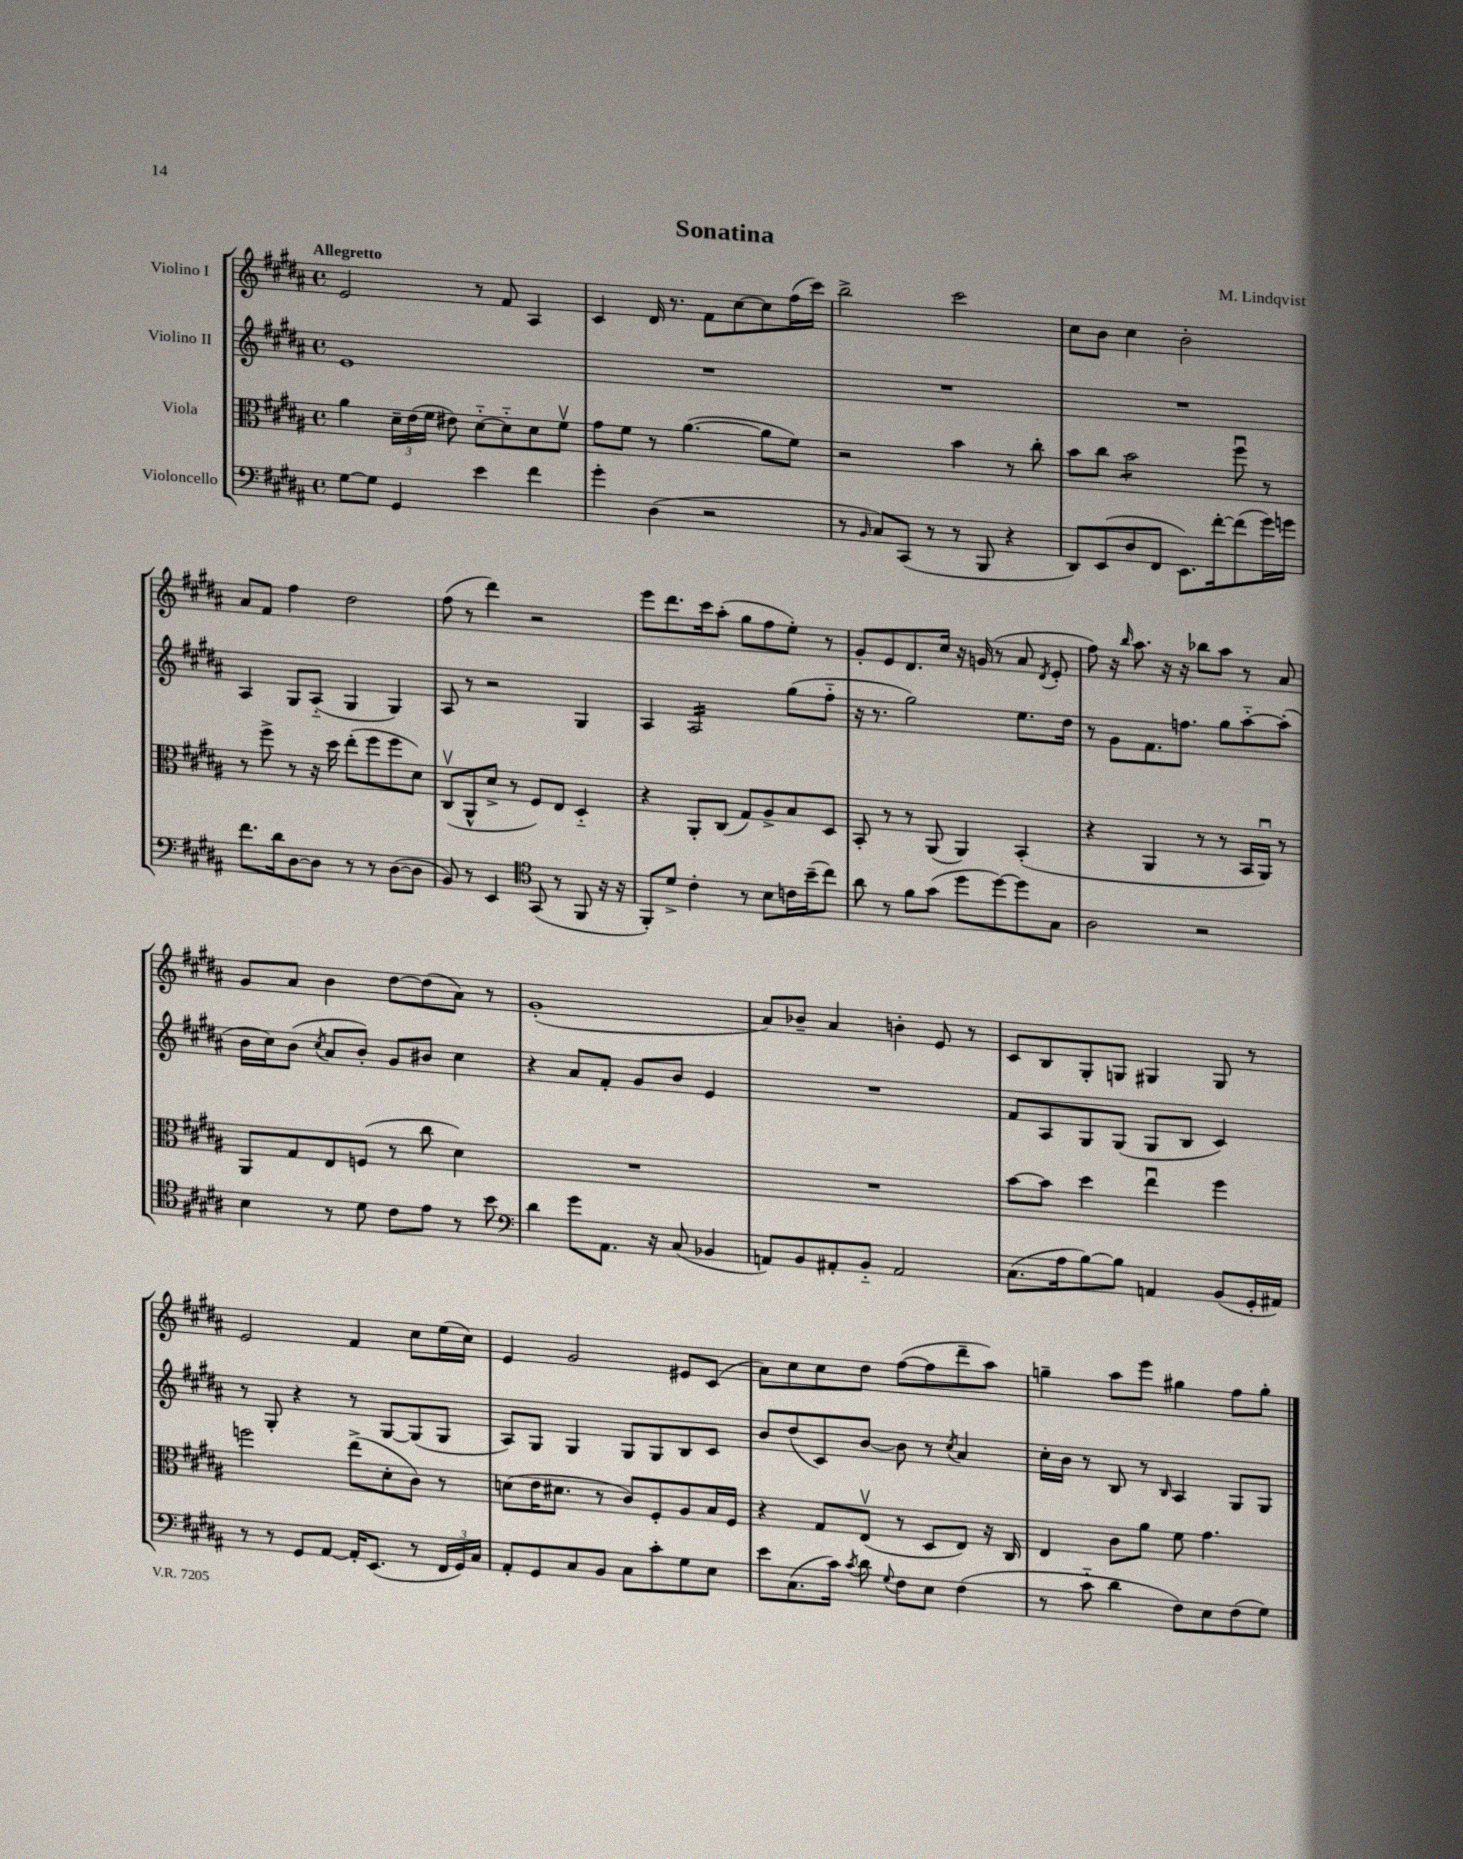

**kern	**kern	**kern	**kern
*staff4	*staff3	*staff2	*staff1
*clefF4	*clefC3	*clefG2	*clefG2
*k[f#c#g#d#a#]	*k[f#c#g#d#a#]	*k[f#c#g#d#a#]	*k[f#c#g#d#a#]
*M4/4	*M4/4	*M4/4	*M4/4
*met(c)	*met(c)	*met(c)	*met(c)
[8G#	4a#	1e	2e
8G#]	.	.	.
4GG#	24d#~	.	.
.	(24e	.	.
.	24f#	.	.
.	8e#)	.	.
4e	[8d#'~	.	8r
.	8d#'~]	.	8f#
4f#	8d#	.	4A#
.	8f#v	.	.
=	=	=	=
4g#'	8g#	1r	4c#
.	8f#	.	.
(4D#	8r	.	16d#
.	.	.	8.r
.	([4.a#	.	.
2r	.	.	8f#
.	.	.	[8cc#
.	8a#]	.	8cc#]
.	8f#)	.	(16ff#
.	.	.	16ccc#)
=	=	=	=
8r	2r	1r	2bb^
16qqBB	.	.	.
8C#)	.	.	.
(8CC#	.	.	.
8r	.	.	.
8r	4b	.	2ccc#
8BBB	.	.	.
4r	8r	.	.
.	8cc#'	.	.
=	=	=	=
8DD#)	8b	1r	8cc#
(8EE	8cc#	.	8b
8D#	2b	.	4cc#
8FF#	.	.	.
8.EE)	.	.	2b'
[16f#'	.	.	.
(8f#]	8ff#u	.	.
16g#)	8r	.	.
16g	.	.	.
=	=	=	=
8.f#	8r	4A#	8a#
.	8ff#^	.	8f#
16d#	.	.	.
[8D#	8r	8G#	4ff#
8D#]	16r	(8A#'~	.
.	16dd#	.	.
8r	(8ee'	4G#	2dd#
8r	8ff#	.	.
([8D#	8ff#	4G#)	.
8D#]	8d#)	.	.
=	=	=	=
8BB)	(8C#v	8A#	(8ff#
8r	8AA#^^	8r	8r
4EE	8d#^	2r	4ddd#)
.	8r	.	.
*clefC4	*	*	*
(8GG#	8F#)	.	2r
8r	8E	.	.
8FF#	4D#'~	4G#	.
16r	.	.	.
16r	.	.	.
=	=	=	=
8FF#')	4r	4A#	8eee
8d#^	.	.	8.ddd#
4c#'	8AA#'	2A#	.
.	.	.	16ccc#
.	(8C#	.	(8aa#'
8r	8G#)	.	8gg#
8B	8A#^	.	8ff#
16c	8B	(8gg#	8ee')
(16b~	.	.	.
8cc#)	8D#	8ff#'~	8r
=	=	=	=
8a#	8BB'	16r	8g#'
.	.	8.r	.
8r	8r	.	8e
8f#	8r	2gg#)	8.d#
(8g#	(8AA#	.	.
.	.	.	16cc#
8dd#	4AA#)	.	16r
.	.	.	(16g
[8dd#)	.	.	8r
8dd#]	(4BB'	8.ee	8a#
.	.	.	8qd#
8G#	.	.	8e'
.	.	16dd#	.
=	=	=	=
2A#	4r	8r	8ff#)
.	.	8g#	16r
.	.	.	16qqbb
.	.	.	8.aa#
.	4AA#	8.f#	.
.	.	.	16r
.	.	8.ff	16r
2r	8r	.	8bb-
.	8r	8gg#	8aa#
.	16BB	[8aa#'~	8r
.	16AA#u)	.	.
.	8r	(8aa#']	8a#
=	=	=	=
4B	8AA#	16b	8g#
.	.	16cc#)	.
.	8G#	(8b	8a#
.	.	8qcc#	.
8r	8E	8a#	4b
8d#	(8F	8b')	.
8c#	8r	8g#	[8dd#
8e	8cc#	8b#	(8dd#]
8r	4d#)	4cc#	8a#)
8b	.	.	8r
=	=	=	=
*clefF4	*	*	*
4d#	1r	4r	(1g#'
8g#	.	8a#	.
8.AA#	.	8f#'	.
.	.	8g#	.
16r	.	.	.
(8C#	.	8b	.
4BB-	.	4e	.
=	=	=	=
8AA)	1r	1r	8a#)
8BB	.	.	8b-~
8AA#'	.	.	4a#
8BB'~	.	.	.
2AA#	.	.	4b'
.	.	.	8e
.	.	.	8r
=	=	=	=
(8.C#	[8b	8f#	8c#
.	8b]	8A#	8B
16A#	.	.	.
[8B)	4dd#	8G#	8G#'
8B]	.	(8G#	8G
4AA	4eeu	8G#	4G#
.	.	8B	.
(8BB	4ff#	4c#)	8G#
16GG#'	.	.	8r
16AA#)	.	.	.
=	=	=	=
8r	2ff	8r	2e
8r	.	8G#'	.
8GG#	.	4r	.
[8AA#	.	.	.
16AA#']	(8ee^	8r	4f#
(8.EE	.	.	.
.	8d#'	[8G#	.
8r	8c#)	(8G#]	8cc#
24FF#	8r	8G#	(16ee
24GG#)	.	.	.
.	.	.	16cc#)
24C#	.	.	.
=	=	=	=
8AA#'	(8d	8A#)	4e
8GG#	16e	8G#	.
.	8.d#	.	.
8C#	.	4G#	2g#
8BB	8r	.	.
8C#	8c#)	8G#	.
8c#'	8F#'	8G#	.
8G#	8A#	8B	8e#
8E	16B	8c#	(8c#
.	16F#	.	.
=	=	=	=
8e	4r	8b	8a#)
(8.C#	.	(8dd#	8cc#
.	8G#	8c#)	8cc#
16c#)	.	.	.
8qc#	.	.	.
8d#	(8Ev	[8b	8dd#
8qqG#	.	.	.
8F#	8r	8b]	([8ff#
8E	8D#	8r	8ff#]
.	.	8qcc#	.
(4F#	8E)	4a#	8ddd#~
.	16r	.	8aa#)
.	16C#	.	.
=	=	=	=
8r	4E	16cc#'	4gg~
.	.	16b	.
8c#'~	.	8r	.
4d#	8c#	8B	8aa#
.	8a#	8r	8eee
.	.	16qqB	.
8F#)	8f#	4A#	4gg#
8E	4.g#	.	.
(8F#	.	8G#	8ff#
8G#)	.	8G#	8gg#'
==	==	==	==
*-	*-	*-	*-
